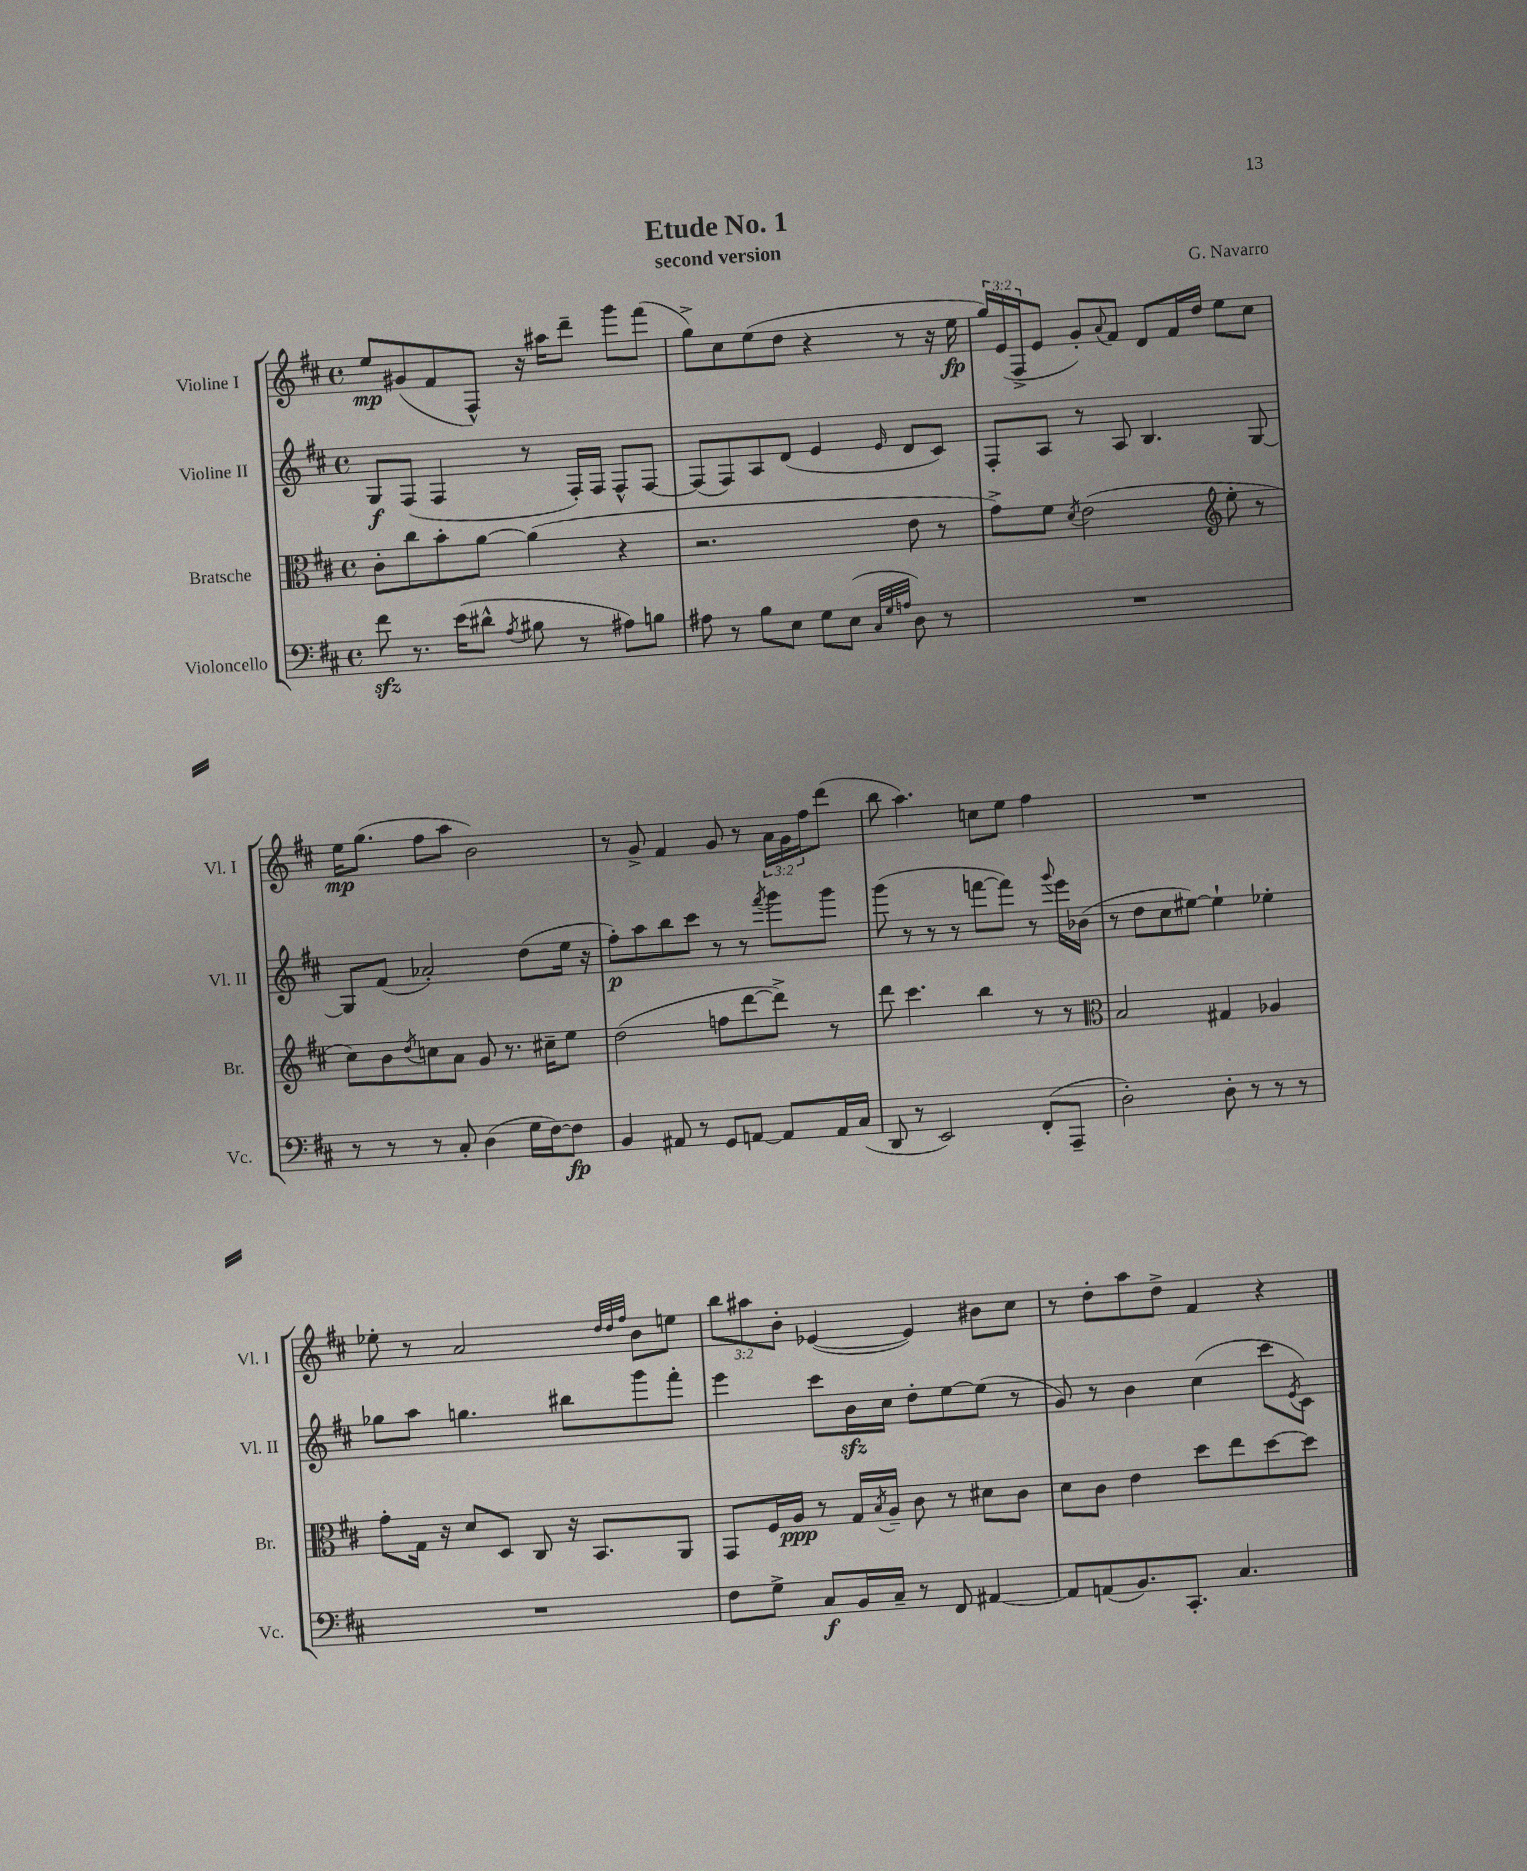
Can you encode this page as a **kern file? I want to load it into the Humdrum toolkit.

**kern	**kern	**kern	**kern
*staff4	*staff3	*staff2	*staff1
*clefF4	*clefC3	*clefG2	*clefG2
*k[f#c#]	*k[f#c#]	*k[f#c#]	*k[f#c#]
*M4/4	*M4/4	*M4/4	*M4/4
*met(c)	*met(c)	*met(c)	*met(c)
8f#\	8c#'\L	8G/L	8ee/L
8.r	8cc#\	(8F#/J	(8g#/
.	8b'\	4F#/	8f#/
(16e\LK	.	.	.
8d#^^\J	[8a\J	.	8F#^^/J)
8qA/	.	.	.
8B#\	(4a\]	8r	16r
.	.	.	16aa#\LK
8r	.	16F#'/LL)	8ddd~\J
.	.	16F#/JJ	.
8A#\L)	4r	8F#^^/L	8ggg\L
8B\J	.	[8F#/J	(8fff#\J
=	=	=	=
8A#\	2.r	(8F#/]L	8gg^\L)
8r	.	8F#/)	8cc#\
8B\L	.	8A/	(8ee\
8E\J	.	(8d/J	8dd\J
8G\L	.	4e/	4r
(8E\J	.	.	.
32qqC#/LLL	.	.	.
32qqG/	.	.	.
32qqA/JJJ	.	16qqe/	.
8D\)	8e\	8d/L	8r
8r	8r	8c#/J)	16r
.	.	.	16ee\
=	=	=	=
1r	8g^\L)	8F#'/L	24gg/LL)
.	.	.	(24e/
.	.	.	24F#^/J
.	8f#\J	8A/J	8e/J
.	8qd/	.	.
.	(2e\	8r	8g'/L)
.	.	.	8qqa/
.	.	8A/	8f#/J
.	.	4.B/	8d/L
.	.	.	16f#/L
.	.	.	16dd/JJ
*	*clefG2	*	*
.	8ee'\	.	8ee\L
.	8r	[8G/	8cc#\J
=	=	=	=
8r	8cc#\L)	8G/]L	16ee\LK
.	.	.	(8.gg\J
8r	8b\	(8f#/J	.
.	8qdd/	.	.
8r	8cc\	2a-'/)	8ff#\L
8C#'/	8a\J	.	8aa\J
(4D\	8g/	.	2b\)
.	8.r	.	.
16G\LL	.	(8dd\L	.
[16F#\J)	16cc#~\LK	.	.
8F#\]J	8ee\J	16ee\Jk	.
.	.	16r	.
=	=	=	=
4BB/	(2dd\	8ff#'\L)	8r
.	.	8aa\	8g^/
8AA#/	.	8bb\	4f#/
8r	.	8ccc#\J	.
8GG/L	8ff\L	8r	8g/
[8AA/J	[8ddd\	8r	8r
.	.	8qfff#/	.
8AA/]L	8ddd^\]J)	8ggg\L	24a\LL
.	.	.	24g\
.	.	.	24ff#\J
16AA/L	8r	8ggg\J	(8ddd\J
(16C#/JJ	.	.	.
=	=	=	=
8DD/	8ddd\	(8ggg\	8bb\
8r	4.ccc#\	8r	4.aa\)
2EE/)	.	8r	.
.	.	8r	.
.	4bb\	[8fff\L	8cc\L
.	.	8fff\]J)	8ee\J
(8FF#'/L	8r	8r	4ff#\
.	.	8qqggg/	.
8AAA~/J	8r	16eee\LL	.
.	.	(16b-\JJ	.
=	=	=	=
*	*clefC3	*	*
2D'\)	2B/	8r	1r
.	.	8dd\L	.
.	.	8cc#\	.
.	.	[8ee#\J)	.
8D'\	4G#/	4ee#`\]	.
8r	.	.	.
8r	4A-/	4ee-'\	.
8r	.	.	.
=	=	=	=
1r	8g'\L	8gg-\L	8ee-'\
.	16G\Jk	8aa\J	8r
.	16r	.	.
.	8d/L	4.gg\	2a/
.	8D/J	.	.
.	8C#/	.	.
.	16r	8bb#\L	.
.	8.BB/L	.	.
.	.	.	32qqdd/LLL
.	.	.	32qqdd/
.	.	.	32qqff#/JJJ
.	.	8ggg\	8b\L
.	8AA/J	8fff#'\J	8ee\J
=	=	=	=
8F#\L	8GG/L	4eee\	12bb\L
.	.	.	12aa#\
8G^\J	16F#/L	.	.
.	.	.	12b'\J
.	16A/JJ	.	.
8C#/L	8r	8ccc#\L	([4e-/
16BB/L	16G/LL	16b\L	.
.	8qB/	.	.
16C#~/JJ	16A~/JJ	16cc#\JJ	.
8r	8c#\	8dd'\L	4e-/])
8FF#/	8r	[8ee\	.
[4AA#/	8d#\L	(8ee\]J	8b#\L
.	8c#\J	8r	8cc#\J
=	=	=	=
8AA#/]L	8d\L	8g/)	8r
(8AA/	8c#\J	8r	8dd'\L
8.BB/)	4e\	4b\	8aa\
.	.	.	8dd^\J
8.CC#'/J	.	.	.
.	8dd\L	(4cc#\	4f#/
4.C#/	8ee\	.	.
.	[8dd\	8ccc#\L	4r
.	.	8qe/	.
.	8dd\]J	8c#\J)	.
==	==	==	==
*-	*-	*-	*-
